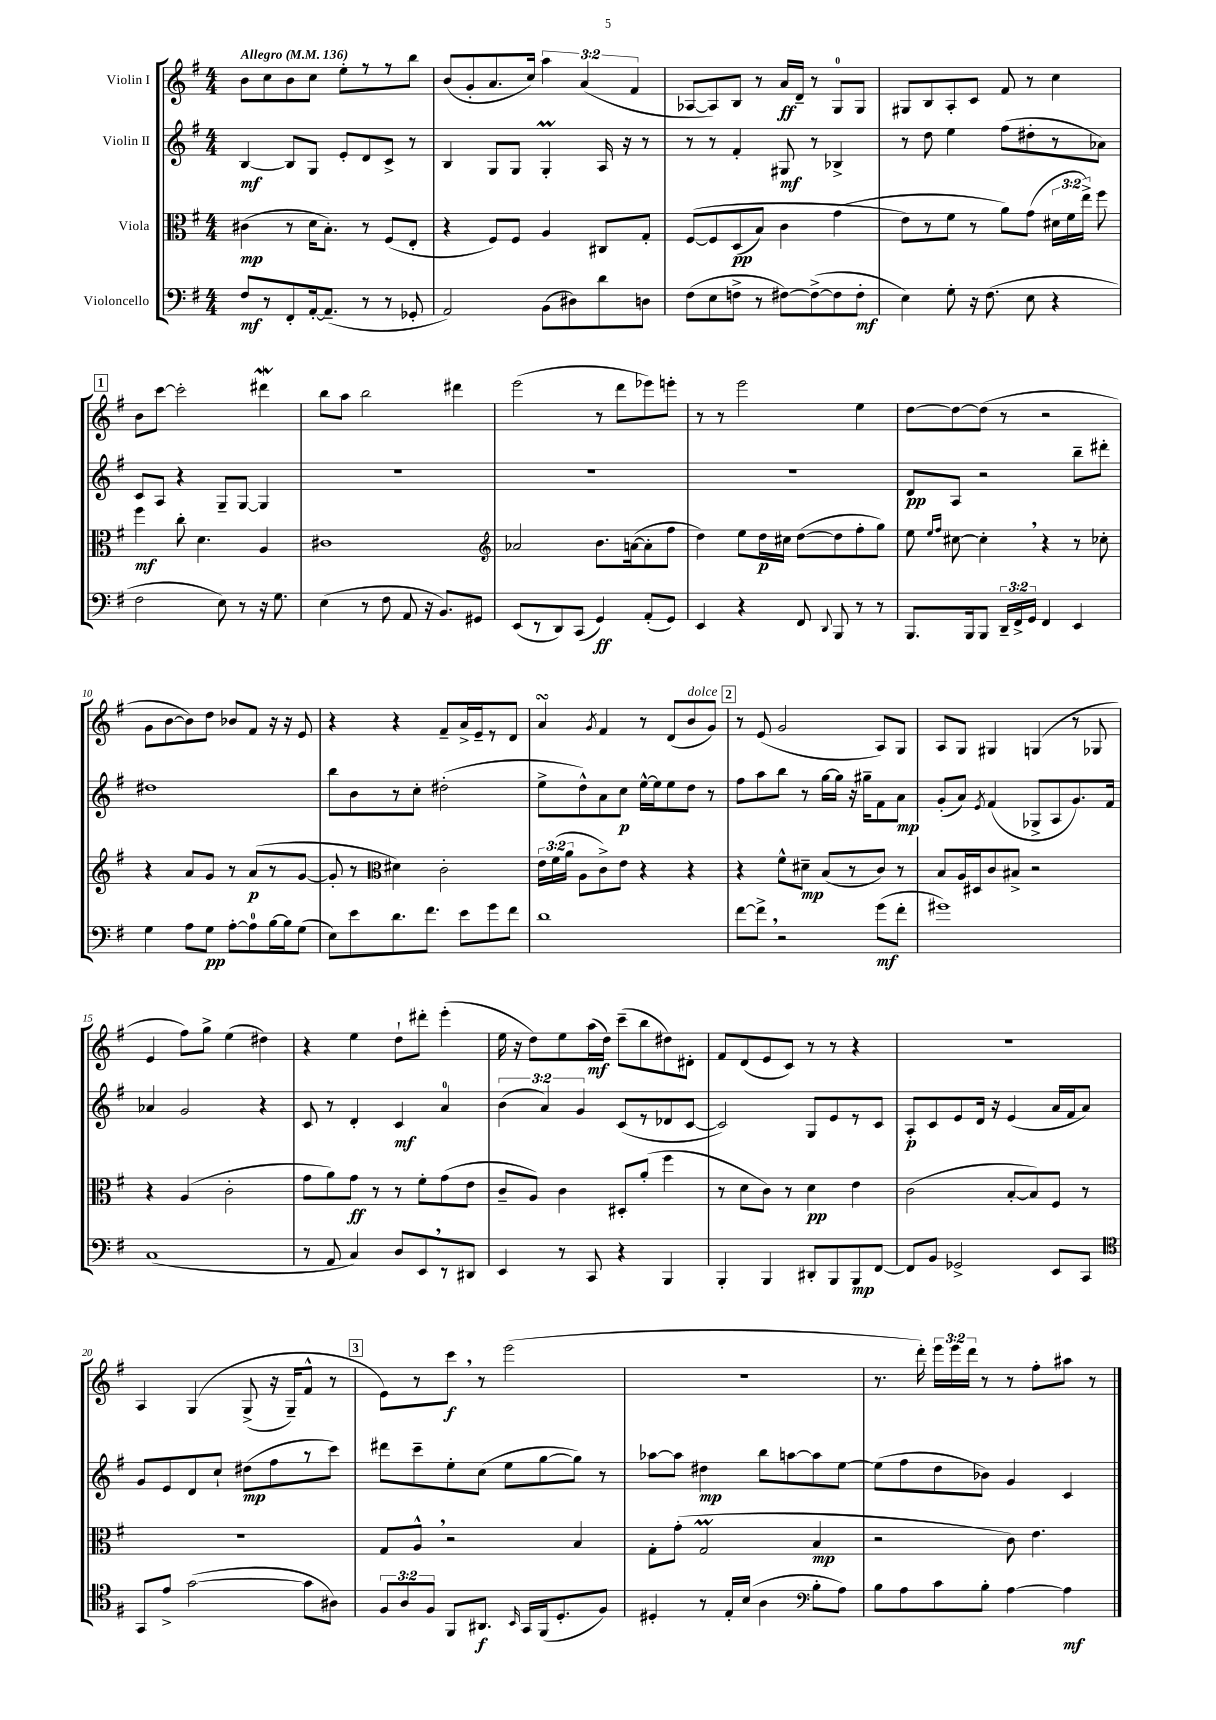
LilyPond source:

<<
\new StaffGroup <<
\new Staff = "s0" \with { instrumentName = "Violin I" } {
    \clef treble \key g \major \numericTimeSignature \time 4/4 \override Staff.TupletNumber.text = #tuplet-number::calc-fraction-text \tempo "Allegro" 4 = 136
    \autoBeamOff b'8[ c''8 b'8 c''8] e''8[-. r8 r8 b''8] |
    b'8[( g'8-. a'8. c''16]) \tuplet 3/2 { a''4 a'4( fis'4 } |
    aes8[~ aes8) b8] r8 a'16[\ff d'16]-- r8 g8[-0 g8] |
    gis8[ b8 a8-. c'8] fis'8 r8 c''4 |
    \mark \markup { \box "1" } b'8[ c'''8]~ c'''2-. dis'''4\mordent |
    b''8[ a''8] b''2 dis'''4 |
    e'''2( r8 d'''8[ ees'''8) e'''8]-. |
    r8 r8 e'''2 e''4 |
    d''8[~ d''8~ d''8]( r8 r2 |
    g'8[ b'8~ b'8) d''8] bes'8[ fis'8] r16 r16 e'8 |
    r4 r4 fis'8[-- a'16-> e'16-- r8 d'8] |
    a'4\turn \acciaccatura { g'8 } fis'4 r8 d'8[( b'8^\markup { \italic "dolce" } g'8]) |
    \mark \markup { \box "2" } r8 e'8( g'2 a8[) g8] |
    a8[ g8] gis4 g4( r8 ges8 |
    e'4 fis''8[) g''8]-> e''4( dis''4) |
    r4 e''4 d''8[-! dis'''8]-. e'''4-.( |
    e''16 r16 d''8[) e''8 a''16\mf( d''16]) c'''8[--( b''8 dis''8) dis'8]-. |
    fis'8[ d'8( e'8 c'8]) r8 r8 r4 |
    R1 |
    a4 g4\( g8->( r16 g16[--) fis'8]-^ r8 |
    \mark \markup { \box "3" } e'8[\) r8 c'''8]\f \breathe r8 e'''2( |
    r1 |
    r8. d'''16-.) \tuplet 3/2 { e'''16[ e'''16 d'''16] } r8 r8 fis''8[-. ais''8] r8 \bar "|." |
}
\new Staff = "s1" \with { instrumentName = "Violin II" } {
    \clef treble \key g \major \numericTimeSignature \time 4/4 \override Staff.TupletNumber.text = #tuplet-number::calc-fraction-text
    \autoBeamOff b4~\mf b8[ g8] e'8[-. d'8 c'8]-> r8 |
    b4 g8[ g8] g4-.\prall a16 r16 r8 |
    r8 r8 fis'4-. gis8\mf r8 bes4-> |
    r8 d''8 e''4 fis''8[( dis''8-. r8 aes'8]) |
    \mark \markup { \box "1" } c'8[ a8] r4 g8[-- g8]~ g4 |
    R1 |
    R1 |
    R1 |
    d'8[\pp a8] r2 b''8[-- dis'''8]-. |
    dis''1 |
    b''8[ b'8 r8 c''8]-. dis''2-.( |
    e''8[-> d''8-^) a'8 c''8]\p e''16[~-^ e''16 e''8 d''8] r8 |
    \mark \markup { \box "2" } fis''8[ a''8 b''8] r8 g''16[~ g''16] r16 gis''16[-- fis'8 a'8]\mp |
    g'8[-.( a'8]) \acciaccatura { e'8 } fis'4( ges8[-> a8 g'8.) fis'16] |
    aes'4 g'2 r4 |
    c'8 r8 d'4-. c'4\mf a'4-0 |
    \tuplet 3/2 { b'4( a'4) g'4 } c'8[( r8 des'8 c'8]~ |
    c'2) g8[ e'8 r8 c'8] |
    a8[-.\p c'8 e'8 d'16] r16 e'4( a'16[ fis'16 a'8]) |
    g'8[ e'8 d'8 c''8]-! dis''8[\mp( fis''8 r8 c'''8]) |
    \mark \markup { \box "3" } dis'''8[ c'''8-- e''8-. c''8]( e''8[ g''8~ g''8]) r8 |
    aes''8[~ aes''8] dis''4\mp b''8[ a''8~ a''8 e''8]~ |
    e''8[( fis''8 d''8 bes'8]) g'4 c'4 \bar "|." |
}
\new Staff = "s2" \with { instrumentName = "Viola" } {
    \clef alto \key g \major \numericTimeSignature \time 4/4 \override Staff.TupletNumber.text = #tuplet-number::calc-fraction-text
    \autoBeamOff cis'4\mp( r8 d'16[ b8.]-.) r8 fis8[( e8]-. |
    r4 fis8[) fis8] a4 cis8[ g8]-. |
    fis8[~\( fis8 d8\pp( b8]) c'4 g'4( |
    e'8[\) r8 fis'8] r8 a'8[) g'8]( \tuplet 3/2 { dis'16[ fis'16 e''16]->) } fis''8 |
    \mark \markup { \box "1" } fis''4\mf c''8-. d'4. a4 |
    cis'1 |
    \clef treble aes'2 b'8.[ a'16~( a'8-. fis''8] |
    d''4) e''8[ d''16\p cis''16] d''8[~( d''8 fis''8-. g''8]) |
    e''8 \grace { e''16[ fis''16] } cis''8~ cis''4-. \breathe r4 r8 ces''8-. |
    r4 a'8[ g'8] r8 a'8[\p( r8 g'8]~ |
    g'8-. r8 \clef alto dis'4) c'2-. |
    \tuplet 3/2 { e'16[ fis'16( a'16] } a8[ c'8->) e'8] r4 r4 |
    \mark \markup { \box "2" } r4 fis'8[-^ dis'8]--\mp b8[( r8 c'8]) r8 |
    b8[ a16 dis16 c'8 bis8]-> r2 |
    r4 a4( c'2-. |
    g'8[ a'8) g'8]\ff r8 r8 fis'8[-. g'8( e'8] |
    c'8[-- a8]) c'4 dis8[-. a'8]-.( fis''4 |
    r8 d'8[ c'8]) r8 d'4\pp e'4 |
    c'2( b8[~-. b8) fis8] r8 |
    R1 |
    \mark \markup { \box "3" } g8[ a8]-^ \breathe r2 b4 |
    g8[-. g'8]-.( g2\prall b4\mp |
    r2 c'8) e'4. \bar "|." |
}
\new Staff = "s3" \with { instrumentName = "Violoncello" } {
    \clef bass \key g \major \numericTimeSignature \time 4/4 \override Staff.TupletNumber.text = #tuplet-number::calc-fraction-text
    \autoBeamOff fis8[\mf r8 fis,8-. a,16~-. a,8.]--( r8 r8 ges,8-. |
    a,2) b,8[( dis8) d'8 d8] |
    fis8[( e8 f8]-> r8 fis8[~) fis8~->( fis8 fis8]-.\mf |
    e4) g8-. r16 fis8.( e8 r4 |
    \mark \markup { \box "1" } fis2 e8) r8 r16 g8. |
    e4( r8 fis8 a,8 r16 b,8.[) gis,8] |
    e,8[( r8 d,8) c,8]( g,4\ff) a,8[-.( g,8]) |
    e,4 r4 fis,8 \appoggiatura { d,8 } b,,8 r8 r8 |
    b,,8.[ b,,16 b,,8] \tuplet 3/2 { d,16[-- fis,16-> g,16] } fis,4 e,4 |
    g4 a8[ g8]\pp a8[~-. a8-0 b16~ b16 g8]( |
    e8[) e'8 d'8. fis'8.] e'8[ g'8 fis'8] |
    d'1 |
    \mark \markup { \box "2" } fis'8[~ fis'8]-> \breathe r2 g'8[\mf( fis'8]-. |
    gis'1) |
    c1( |
    r8 a,8 c4) d8[ e,8 \breathe r8 dis,8] |
    e,4 r8 c,8 r4 b,,4 |
    b,,4-. b,,4 dis,8[-. b,,8 b,,8\mp fis,8]~ |
    fis,8[ b,8] ges,2-> e,8[ c,8] |
    \clef tenor g,8[ e'8]-> g'2~( g'8[ ais8]) |
    \mark \markup { \box "3" } \tuplet 3/2 { fis8[ a8 fis8] } fis,8[ ais,8.]\f \grace { b,16 } g,16[ fis,16( d8.-. fis8]) |
    dis4-. r8 e16[-. b16]( a4 \clef bass b8[-. a8]) |
    b8[ a8 c'8 b8]-. a4~ a4\mf \bar "|." |
}
>>
>>
